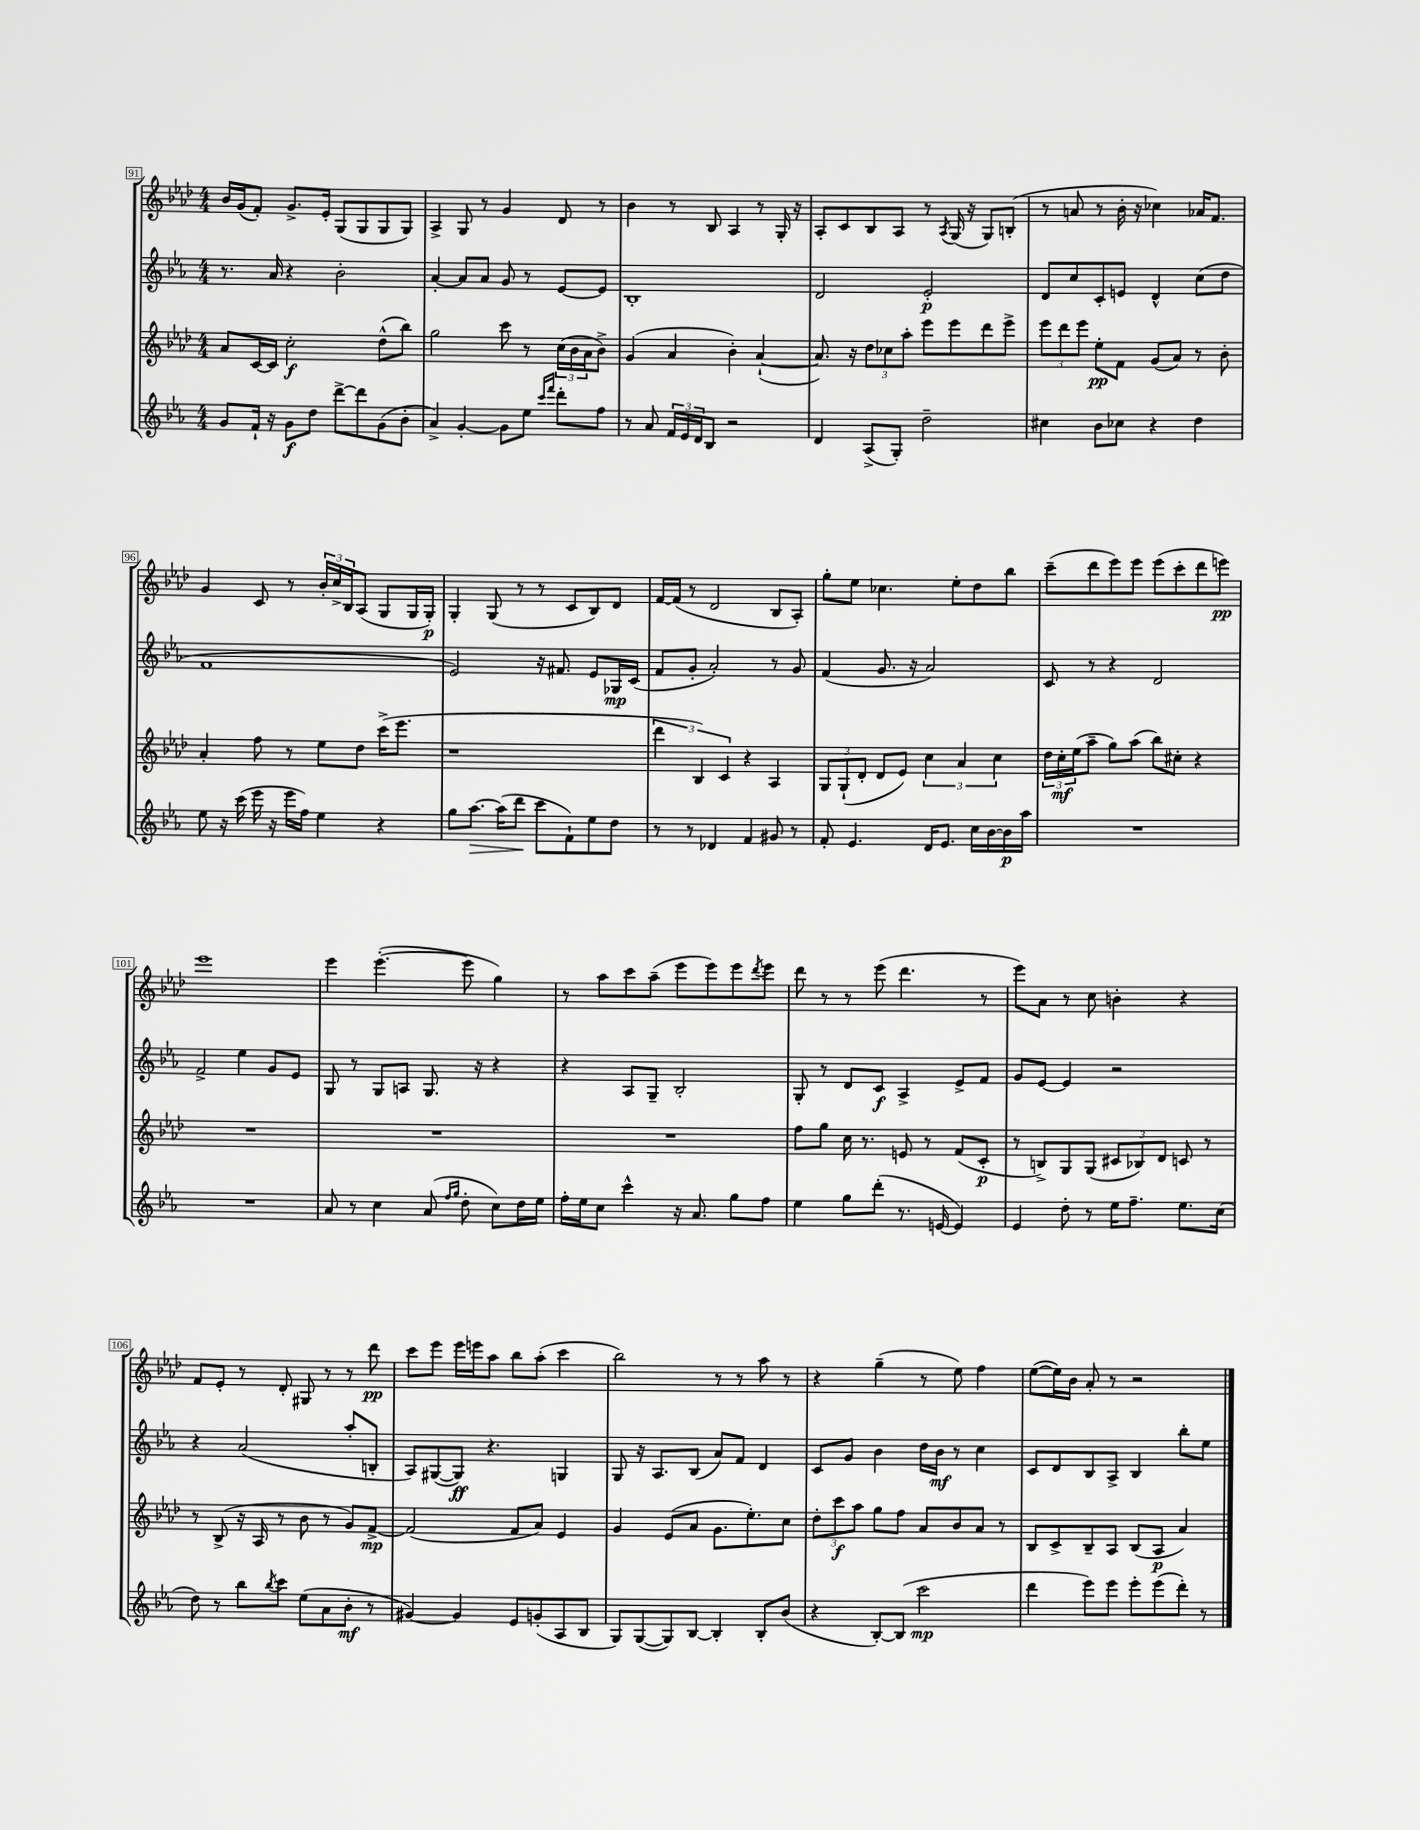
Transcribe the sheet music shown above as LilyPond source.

<<
\new StaffGroup <<
\new Staff = "s0" {
    \clef treble \key aes \major \numericTimeSignature \time 4/4
    bes'16 g'16( f'8-.) g'8.-> ees'16-. g8( g8 g8 g8) |
    aes4-> g8 r8 g'4 des'8 r8 |
    bes'4 r8 bes8 aes4 r8 g16-. r16 |
    aes8-. c'8 bes8 aes8 r8 \acciaccatura { aes8 } g16( r16 g8) b8-.( |
    r8 a'8 r8 bes'16-. r16 ces''4) aes'16 f'8. |
    g'4 c'8 r8 \tuplet 3/2 { bes'16-. c''16-> bes16 } aes8( g8 g16 g16-.\p) |
    g4-. g8( r8 r8 c'8 bes8) des'8 |
    f'16~ f'16( r8 des'2 bes8 aes8-.) |
    g''8-. ees''8 ces''4. ees''8-. des''8 bes''8 |
    c'''8--( des'''8 ees'''8) ees'''8 ees'''8( c'''8-. des'''8 e'''8\pp) |
    ees'''1 |
    ees'''4 ees'''4.~-.( ees'''8 g''4) |
    r8 aes''8 c'''8 aes''8--( ees'''8 ees'''8) ees'''8 \acciaccatura { des'''8 } ees'''8 |
    des'''8 r8 r8 ees'''8( des'''4. r8 |
    ees'''8) aes'8 r8 c''8 b'4-. r4 |
    f'8 ees'8-. r8 des'8-. gis8 r8 r8 des'''8\pp |
    c'''8 ees'''8 ees'''16 e'''16 aes''8 bes''8 aes''8-.( c'''4 |
    bes''2) r8 r8 aes''8 r8 |
    r4 g''4--( r8 ees''8) f''4 |
    ees''8~( ees''16) bes'16 aes'8-. r8 r2 \bar "|." |
}
\new Staff = "s1" {
    \clef treble \key ees \major \numericTimeSignature \time 4/4
    r8. aes'16 r4 bes'2-. |
    aes'4~-. aes'8 aes'8 g'8 r8 ees'8~ ees'8 |
    bes1-. |
    d'2 ees'2-.\p |
    d'8 c''8 c'8-. e'8 d'4-^ c''8( d''8 |
    f'1 |
    ees'2) r16 fis'8. ees'8 ges16\mp c'16( |
    f'8 g'8-. aes'2-.) r8 g'8 |
    f'4( g'8. r16 aes'2) |
    c'8 r8 r4 d'2 |
    f'2-> ees''4 g'8 ees'8 |
    g8 r8 g8 a8 g8. r16 r4 |
    r4 aes8 g8-- bes2-. |
    g8-. r8 d'8 c'8\f aes4-> ees'8-> f'8 |
    g'8 ees'8~ ees'4 r2 |
    r4 aes'2( aes''8-. b8-. |
    aes8) gis8~( gis8\ff) r4. g4 |
    g8 r16 aes8. bes8( aes'8) f'8 d'4 |
    c'8 g'8 bes'4 d''16 bes'16\mf r8 c''4 |
    c'8 d'8 bes8 aes8-> bes4 bes''8-. ees''8 \bar "|." |
}
\new Staff = "s2" {
    \clef treble \key aes \major \numericTimeSignature \time 4/4
    aes'8 c'16~ c'16 c''2-.\f des''8-^( bes''8) |
    g''2 c'''8 r8 \tuplet 3/2 { c''16( bes'16 aes'16 } bes'8->) |
    g'4( aes'4 bes'4-.) aes'4~-!( |
    aes'8.) r16 \tuplet 3/2 { des''8 ces''8 aes''8-. } ees'''8 ees'''8 des'''8 ees'''8-> |
    \tuplet 3/2 { ees'''8 des'''8 ees'''8 } ees''8-.\pp f'8 g'8( aes'8) r8 bes'8-. |
    aes'4-. f''8 r8 ees''8 des''8 c'''16->( ees'''8. |
    r1 |
    \tuplet 3/2 { des'''4 bes4) c'4 } r4 aes4 |
    \tuplet 3/2 { g8 g8-!( des'8-. } des'8 ees'8) \tuplet 3/2 { c''4 aes'4 c''4 } |
    \tuplet 3/2 { des''16 c''16-.\mf ees''16( } aes''8-- g''8) aes''8( bes''8) cis''8-. r4 |
    R1 |
    R1 |
    R1 |
    f''8 g''8 c''16 r8. e'8 r8 f'8( c'8-.\p |
    r8 b8->) g8 g8( \tuplet 3/2 { cis'8 bes8) des'8 } c'8 r8 |
    r8 bes8->( r16 aes16 r8 bes'8 r8 g'8) f'8~->\mp |
    f'2( f'8 aes'8) ees'4 |
    g'4 ees'8( aes'8 g'8. ees''8.-.) c''8 |
    \tuplet 3/2 { des''8-. c'''8\f aes''8 } g''8 f''8 aes'8 bes'8 aes'8 r8 |
    bes8 c'8-> bes8-- aes8 bes8( aes8\p aes'4) \bar "|." |
}
\new Staff = "s3" {
    \clef treble \key ees \major \numericTimeSignature \time 4/4
    g'8 f'16-! r16 g'8\f d''8 d'''8~-> d'''8 g'8( bes'8-. |
    aes'4->) g'4~-. g'8 ees''8 \grace { c'''16 f'''16 } d'''8-. f''8 |
    r8 aes'8 \tuplet 3/2 { f'16 ees'16 d'16 } bes8 r2 |
    d'4 aes8->( g8-.) d''2-- |
    cis''4 bes'8 ces''8 r4 d''4 |
    ees''8 r16 c'''16( ees'''16 r16 ees'''16 f''16) ees''4 r4 |
    g''8 aes''8.~\> aes''16( d'''8\! c'''8 f'8-!) ees''8 d''8 |
    r8 r8 des'4 f'4 gis'8 r8 |
    f'8-. ees'4. d'16 ees'8. c''16 bes'16~ bes'16\p aes''16 |
    R1 |
    R1 |
    aes'8 r8 c''4 aes'8( \grace { f''16 g''16 } d''8-. c''8) d''16 ees''16 |
    f''16-. ees''16 c''8 c'''4-^ r16 aes'8. g''8 f''8 |
    ees''4 g''8 d'''8-.( r8. e'16~ e'4) |
    ees'4 d''8-. r8 ees''16 f''8.-- ees''8. c''16( |
    d''8) r8 bes''8 \acciaccatura { bes''8 } c'''8 ees''8( aes'8 bes'8-.\mf r8 |
    gis'4~) gis'4 ees'8 g'8-.( aes8 bes8 |
    g8) g8~( g8) bes8~ bes4-. bes8-. bes'8( |
    r4 bes8~-.) bes8( c'''2\mp |
    d'''4 ees'''8) ees'''8 ees'''8-. ees'''8( d'''8-.) r8 \bar "|." |
}
>>
>>
\layout { \context { \Score currentBarNumber = #91 \override BarNumber.stencil = #(make-stencil-boxer 0.1 0.3 ly:text-interface::print) } }
